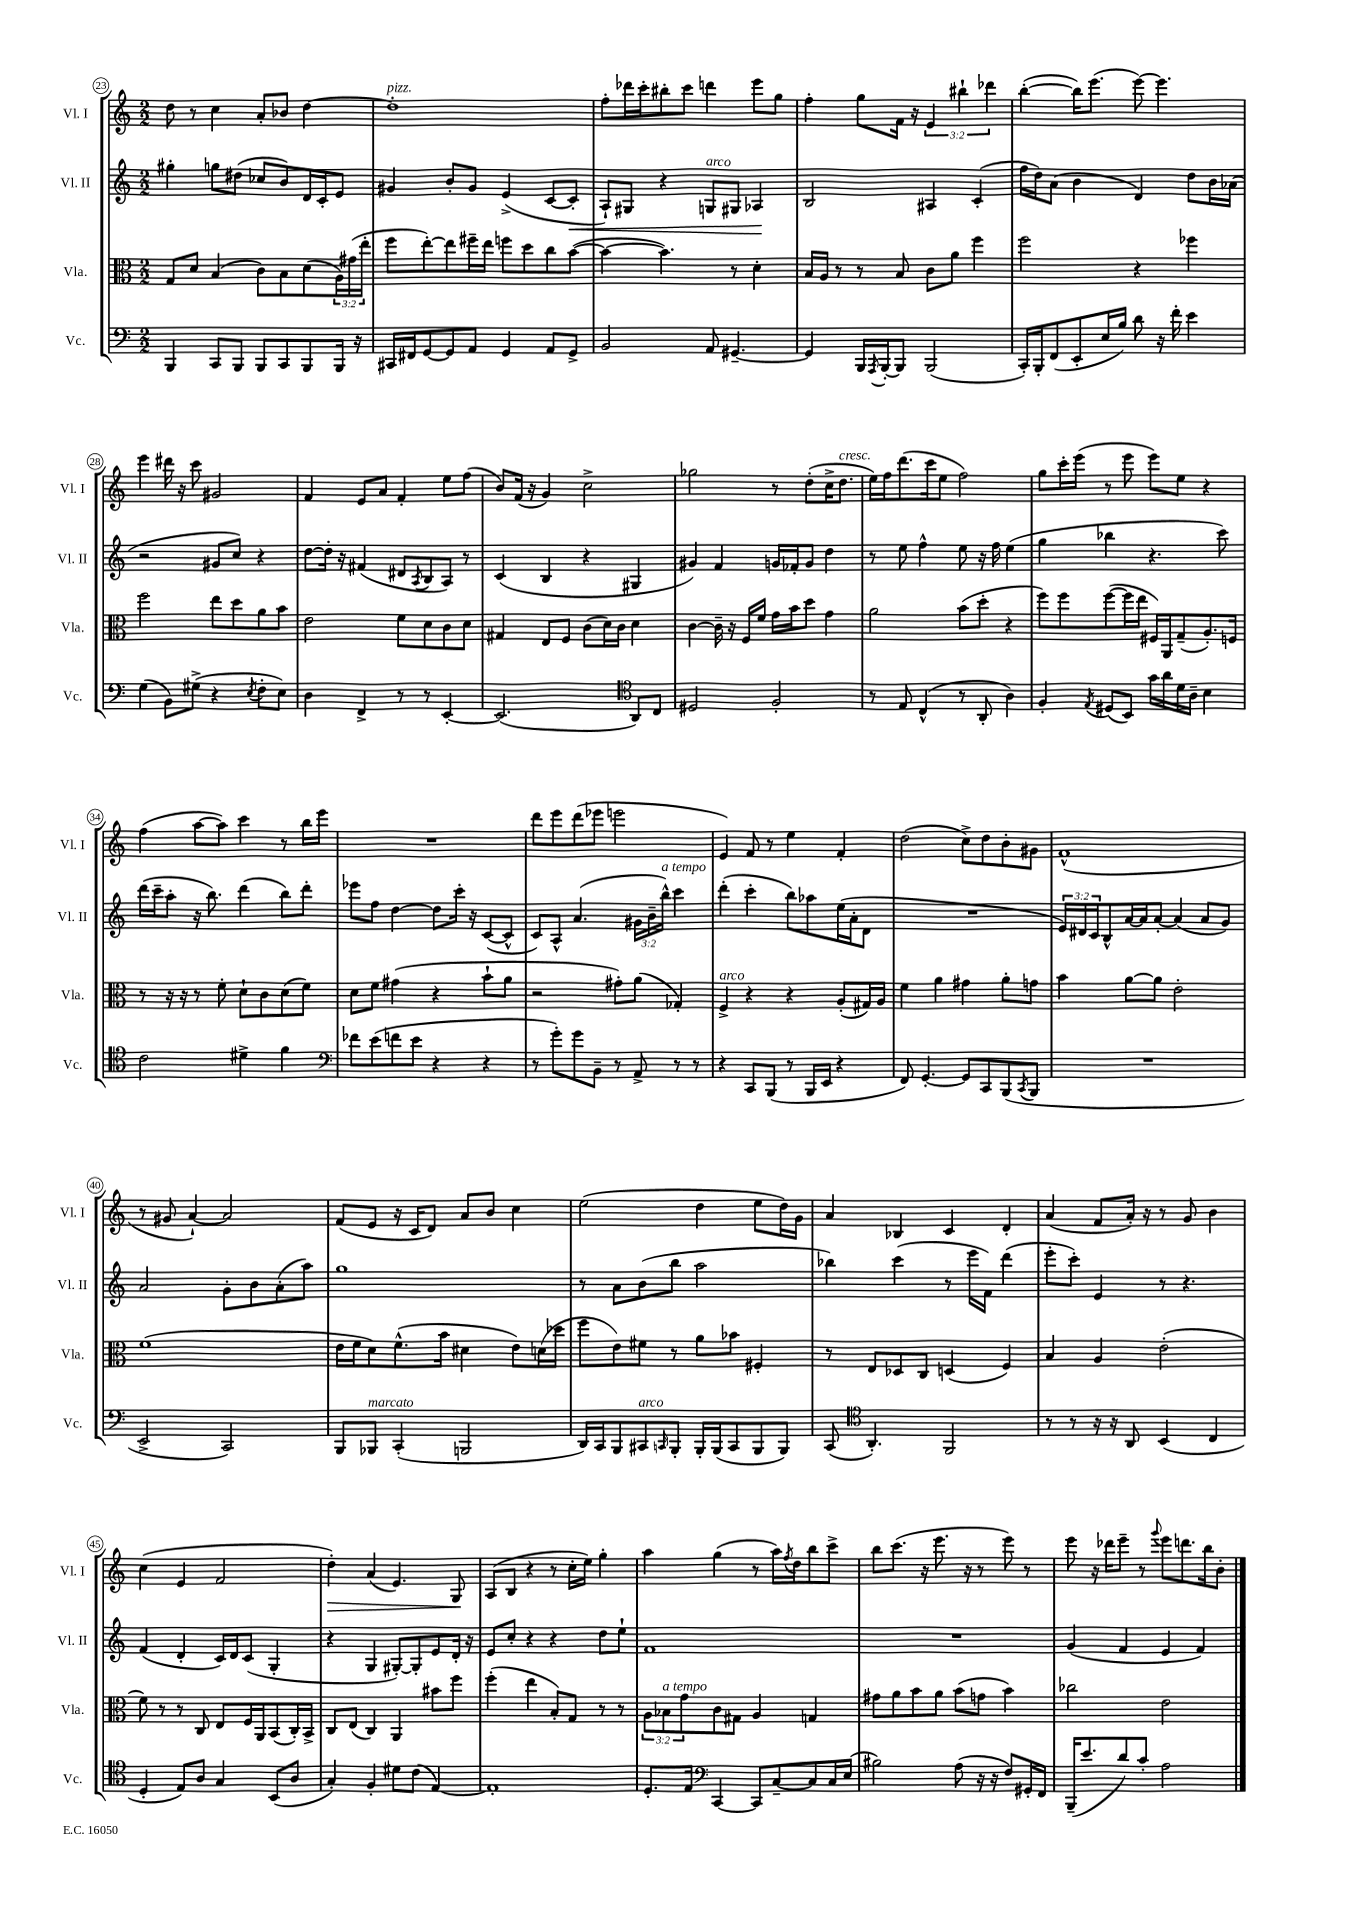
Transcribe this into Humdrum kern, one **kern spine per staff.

**kern	**kern	**kern	**kern
*staff4	*staff3	*staff2	*staff1
*clefF4	*clefC3	*clefG2	*clefG2
*k[]	*k[]	*k[]	*k[]
*M2/2	*M2/2	*M2/2	*M2/2
4BBB/	8G/L	4gg#'\	8dd\
.	8d/J	.	8r
8CC/L	(4B/	8gg\L	4cc\
8BBB/J	.	(8dd#\J	.
8BBB/L	8c\L)	8cc-/L	8a'/L
8CC/	8B\	8b/)	8b-/J
8BBB/	(8d\	16d/L	[4dd\
.	.	16c'/J	.
16BBB/Jk	24A\L)	8e/J	.
.	(24g#\	.	.
16r	.	.	.
.	24ee'\JJ	.	.
=	=	=	=
16CC#/LL	8ff\L	4g#/	1dd']
16FF#/J	.	.	.
[8GG/	[8ee'\)	.	.
8GG/]	8ee\]	8b'/L	.
8AA/J	16ff#~\L	8g#/J	.
.	16ee\JJ	.	.
4GG/	8ff\L	(4e^/	.
.	8dd\	.	.
8AA/L	8cc\	[8c/L	.
8GG^/J	([8b\J	8c'/]J	.
=	=	=	=
2BB/	4b\_	8A`/L)	8ff'\L
.	.	8G#/J	16ddd-\L
.	.	.	16ccc'\J
.	4.b\])	4r	8bb#'\
.	.	.	8ccc\J
8AA/	.	8G/L	4ddd\
[4.GG#~/	8r	8G#/J	.
.	4d'\	4A-/	8eee\L
.	.	.	8gg\J
=	=	=	=
4GG#/]	16B/LL	2B/	4ff'\
.	16A/JJ	.	.
.	8r	.	.
16BBB/LL	8r	.	8gg\L
8qAAA/	.	.	.
[16BBB'/J	.	.	.
8BBB/]J	8B/	.	16f\Jk
.	.	.	16r
(2BBB/	8c\L	4A#/	6e/
.	8a\J	.	.
.	.	.	6bb#`\
.	4ff\	(4c'/	.
.	.	.	6ddd-\
=	=	=	=
16CC'/LL)	2ff\	16ff\LL	([4bb'\
16BBB'/J	.	16dd\J)	.
(8FF/	.	(8a\J	.
8EE'/	.	4b\	16bb\]LK)
.	.	.	(8.eee\J
16E/L	.	.	.
16B/JJ)	.	.	.
8d\	4r	4d/)	[8eee\)
16r	.	.	4.eee\]
16f'\	.	.	.
4e\	4ff-\	8dd\L	.
.	.	16b\L	.
.	.	(16a-\JJ	.
=	=	=	=
(4G\	2ff\	2r	4eee\
8BB\L)	.	.	16ddd#\
.	.	.	16r
(8G#^\J	.	.	8ccc\
4r	8ee\L	8g#/L	2g#/
.	8dd\	8cc/J)	.
8qE/	.	.	.
8F'\L	8a\	4r	.
8E\J)	8b\J	.	.
=	=	=	=
4D\	2e\	[8dd\L	4f/
.	.	16dd'\]Jk	.
.	.	16r	.
4FF^/	.	(4f#/	8e/L
.	.	.	8a/J
8r	8f\L	8d#/L	4f'/
.	.	8qA/	.
8r	8d\	8B/	.
[4EE'/	8c\	8A/J)	8ee\L
.	8d\J	8r	(8ff\J
=	=	=	=
(2.EE/]	4G#/	(4c/	8b/L)
.	.	.	(16f/Jk
.	.	.	16r
.	8E/L	4B/	4g/)
.	8F/J	.	.
.	(8c\L	4r	2cc^\
.	16d\L)	.	.
.	16c\JJ	.	.
*clefC4	*	*	*
8AA/L)	4d\	4G#/	.
8C/J	.	.	.
=	=	=	=
2D#/	[4c\	4g#/)	2gg-\
.	16c~\]	4f/	.
.	16r	.	.
.	16F/LL	.	.
.	16f/JJ	.	.
2F'/	16g\LL	16g/LL	8r
.	16b\J	16f-'/J	.
.	8dd\J	8g/J	(8dd'\L
.	4g\	4dd\	16cc^\K
.	.	.	8.dd\J
=	=	=	=
8r	2a\	8r	16ee\LL)
.	.	.	16ff\J
8E/	.	8ee\	(8.ddd\
(4C^^/	.	4ff^^\	.
.	.	.	16ccc\k
.	.	.	8ee\J
8r	(8b\L	8ee\	2ff\)
8AA'/	8dd'\J	16r	.
.	.	16ff\	.
4A\)	4r	(4ee\	.
=	=	=	=
4F'/	8ff\L)	4gg\	8gg\L
.	8ff\	.	16ccc'\L
.	.	.	(16eee\JJ
8qE/	.	.	.
(8D#/L	([8ff\	4bb-\	8r
8BB/J)	16ff\]L	.	8eee\
.	16ee\JJ	.	.
16g\LL	16F#/LL)	4.r	8eee\L)
16a\	16AA/J	.	.
16d\	(8G~/	.	8ee\J
16A~\JJ	.	.	.
4B\	8.A'/)	.	4r
.	.	8ccc\)	.
.	16F/Jk	.	.
=	=	=	=
2c\	8r	(16ddd\LL	(4ff\
.	.	16ccc~\J	.
.	16r	8aa'\J	.
.	16r	.	.
.	8r	16r	[8aa\L
.	.	8.bb\)	.
.	8f'\	.	8aa\]J)
4d#^\	8d`\L	(4ddd\	4ccc\
.	8c\	.	.
4f\	(8d\	8bb\L)	8r
.	8f\J)	8ddd'\J	16bb\LL
.	.	.	16eee\JJ
=	=	=	=
*clefF4	*	*	*
8f-\L	8d\L	8eee-\L	1r
(8e\	8f\J	8ff\J	.
8f\	(4g#\	[4dd\	.
8e\J	.	.	.
4r	4r	8dd\]L	.
.	.	16ccc'\Jk	.
.	.	16r	.
4r	8b`\L	([8c/L	.
.	8a\J	8c^^/]J	.
=	=	=	=
8r	2r	8c/L)	8ddd\L
8g'\L)	.	8A^^/J	8eee\
8g\	.	(4.a/	(8ddd\
8BB~\J	.	.	8eee-\J
8r	8g#'\L)	.	2eee\
8AA^/	(8a\J	24g#\LL	.
.	.	24b~\	.
.	.	24bb^^\JJ)	.
8r	4G-'/)	4ccc\	.
8r	.	.	.
=	=	=	=
4r	4F^/	(4ddd'\	4e/)
8CC/L	4r	4ccc'\	8f/
(8BBB/J	.	.	8r
8r	4r	8bb\L)	4ee\
16BBB/LL	.	8aa-\	.
16EE/JJ	.	.	.
4r	(8A'/L	(16ee\L	4f'/
.	.	16a'\J	.
.	16G#/L)	8d\J	.
.	16A/JJ	.	.
=	=	=	=
8FF/)	4f\	1r	(2dd\
[4.GG'/	.	.	.
.	4a\	.	.
8GG/]L	4g#\	.	8cc^\L)
8CC/	.	.	8dd\
(8BBB/	8a'\L	.	8b'\
8qCC/	.	.	.
8BBB/J	8g\J	.	8g#\J
=	=	=	=
1r	4b\	24e/LL)	(1f^^
.	.	24d#/	.
.	.	24c/J	.
.	.	8B^^/	.
.	[8a\L	[16a/L	.
.	.	16a/]J	.
.	8a\]J	[8a'/J	.
.	2e'\	(4a/]	.
.	.	8a/L	.
.	.	8g/J)	.
=	=	=	=
2EE^/	(1f	2a/	8r
.	.	.	8g#/
.	.	.	[4a`/)
2CC/)	.	8g'\L	2a/]
.	.	8b\	.
.	.	(8a'\	.
.	.	8aa\J)	.
=	=	=	=
8BBB/L	16e\LL	1gg	(8f/L
.	16f\J	.	.
8BBB-/J	8d\)	.	8e/J
(4CC'/	(8.f^^\	.	16r
.	.	.	16c/LK
.	.	.	8d/J)
.	16b\Jk	.	.
2BBB/	4d#\	.	8a/L
.	.	.	8b/J
.	8e\L)	.	4cc\
.	(16d\L	.	.
.	16dd-\JJ	.	.
=	=	=	=
16DD/LL)	8ff\L	8r	(2ee\
16CC/J	.	.	.
8BBB/	8e\)	8a\L	.
8CC#/	8f#\J	(8b\	.
16qqCC/	.	.	.
8BBB'/J	8r	8bb\J	.
16BBB'/LL	8a\L	2aa\	4dd\
(16BBB/J	.	.	.
8CC/	8b-\J	.	.
8BBB/	4F#'/	.	8ee\L
8BBB/J)	.	.	16dd\L)
.	.	.	16g\JJ
=	=	=	=
(8CC/	8r	4bb-\)	4a/
*clefC4	*	*	*
4.AA'/)	8E/L	.	.
.	8D-/	(4ccc\	4B-/
.	8C/J	.	.
2FF/	(4D/	8r	4c/
.	.	16eee\LL	.
.	.	16f\JJ)	.
.	4F/)	(4ddd\	4d'/
=	=	=	=
8r	4B/	8eee'\L	(4a/
8r	.	8ccc'\J)	.
16r	4A/	4e/	8f/L
16r	.	.	.
8AA/	.	.	16a'/Jk)
.	.	.	16r
(4BB/	(2e'\	8r	8r
.	.	4.r	8g/
4C/	.	.	4b\
=	=	=	=
4D'/	8f\)	(4f/	(4cc\
.	8r	.	.
8E/L)	8r	4d'/	4e/
8A/J	8C/	.	.
4G/	8E/L	16c/LL)	2f/
.	.	16d/J	.
.	16F/L	(8c/J	.
.	16AA/J	.	.
(8BB/L	(8BB/	4G'/	.
8A/J	16C'/L)	.	.
.	16BB^/JJ	.	.
=	=	=	=
4G'/)	8C/L	4r	4dd'\)
.	(8E/J	.	.
4F'/	4C/)	4G/	(4a/
8d#\L	4AA/	[8G#'/L)	4.e/)
(8c\J	.	8G#'/]	.
[4E/)	8b#\L	8e/	.
.	8ff\J	16d'/Jk	8G/
.	.	16r	.
=	=	=	=
1E']	(4ff'\	8e/L	(8A/L
.	.	8cc'/J	8B/J
.	4ee\	4r	4r
.	8B'/L)	4r	8r
.	8G/J	.	16cc'\LL
.	.	.	16ee\JJ)
.	8r	8dd\L	4gg'\
.	8r	8ee`\J	.
=	=	=	=
8.D'/L	12A\L	1f	4aa\
.	12B-\	.	.
.	12g\	.	.
16E/Jk	.	.	.
*clefF4	*	*	*
[4CC/	8c\	.	(4gg\
.	8G#\J	.	.
8CC/]L	4A/	.	8r
[8C~/	.	.	16aa\LL)
.	.	.	8qff/
.	.	.	16dd\J
8C/]	4G/	.	8bb\
16C/L	.	.	8ccc^\J
(16E/JJ	.	.	.
=	=	=	=
2B#\)	8g#\L	1r	8bb\L
.	8a\	.	(8.ccc\J
.	8b\	.	.
.	.	.	16r
.	8a\J	.	8.eee\
(8A\	(8b\L	.	.
.	.	.	16r
16r	8g\J	.	8r
16r	.	.	.
8F/L)	4b\)	.	8eee\)
16GG#'/L	.	.	8r
16FF/JJ	.	.	.
=	=	=	=
(16BBB~/LK	2cc-\	(4g/	8eee\
8.e/	.	.	.
.	.	.	16r
.	.	.	16ddd-\LK
8d/)	.	4f/	8eee~\J
8c'/J	.	.	8r
.	.	.	8qqggg/
2A\	2e\	4e/	8eee\L
.	.	.	8.ddd\
.	.	4f/)	.
.	.	.	16bb\k
.	.	.	8b'\J
==	==	==	==
*-	*-	*-	*-
